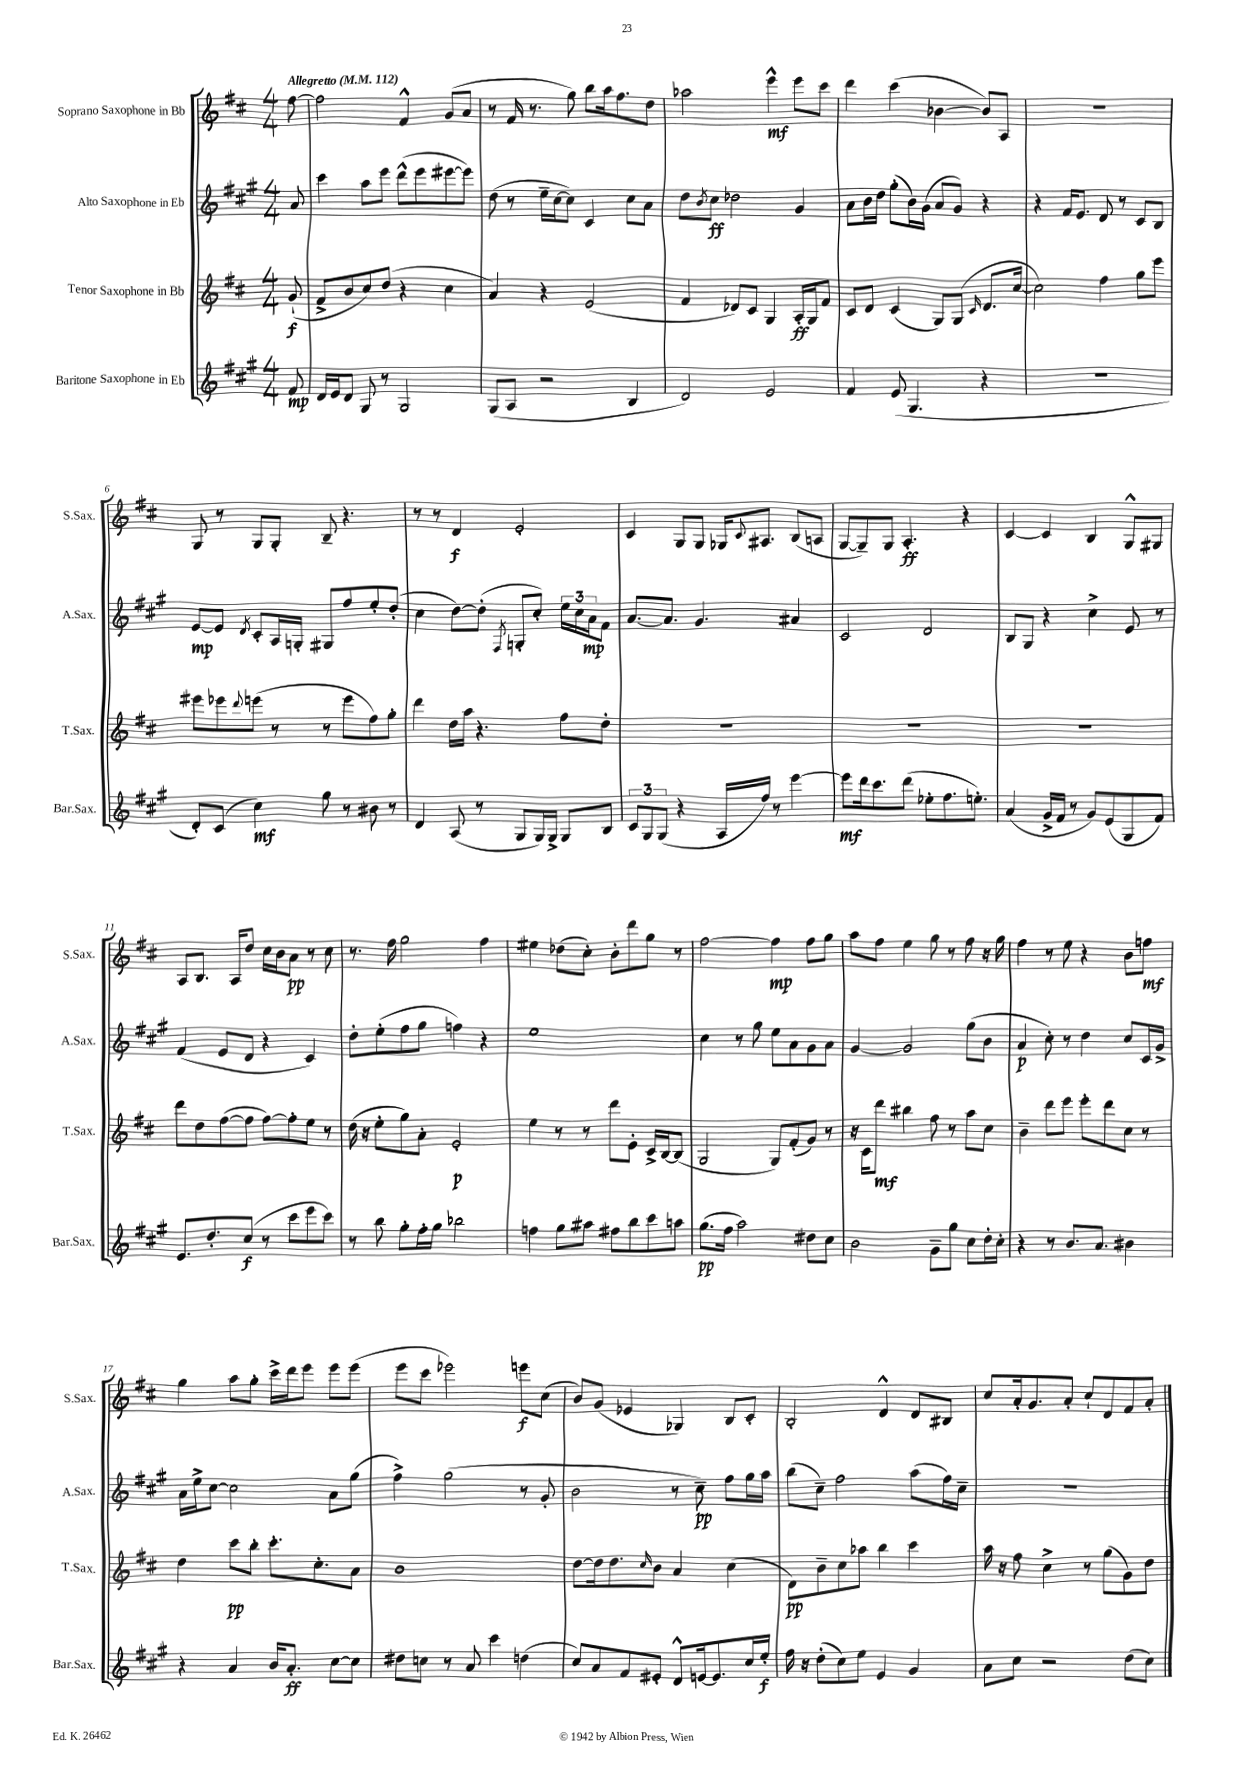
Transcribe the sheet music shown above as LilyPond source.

<<
\new StaffGroup <<
\new Staff = "s0" \with { instrumentName = "Soprano Saxophone in Bb" shortInstrumentName = "S.Sax." } {
    \clef treble \key d \major \numericTimeSignature \time 4/4 \partial 8 \tempo "Allegretto" 4 = 112
    fis''8~ |
    fis''2 fis'4-^ g'8( a'8 |
    r8 fis'16 r8. g''8) b''8 a''16 fis''8. d''8 |
    aes''2 e'''4-^\mf e'''8 cis'''8 |
    d'''4 cis'''4( bes'4~ bes'8) a8 |
    R1 |
    g8 r8 g8 g8-. b8-- r4. |
    r8 r8 d'4\f e'2-. |
    cis'4 g8 g8 ges16 \appoggiatura { cis'8 } ais8. b8( a8 |
    g8~ g8--) g8 a4.-.\ff r4 |
    cis'4~ cis'4 b4 g8-^ gis8 |
    a8 b8. a16 d''8 cis''16 b'16 a'8\pp r8 cis''8 |
    r8. fis''16 g''2 fis''4 |
    eis''4 des''8( cis''8-.) b'8-. d'''8 g''8 r8 |
    fis''2~ fis''4\mp fis''8 g''8 |
    a''8 fis''8 e''4 g''8 r8 fis''8 r16 g''16 |
    fis''4 r8 e''8 r4 b'8 f''8\mf |
    g''4 a''8 g''8-. cis'''16-> d'''16 e'''8 e'''8 e'''8( |
    e'''8 cis'''8 ees'''2) e'''8\f cis''8( |
    b'8) g'8( ees'4 ges4) b8 cis'8-. |
    b2-. d'4-^ d'8 bis8 |
    cis''8 a'16-. g'8. a'8-. cis''8-! d'8 fis'8 a'8-. \bar "|." |
}
\new Staff = "s1" \with { instrumentName = "Alto Saxophone in Eb" shortInstrumentName = "A.Sax." } {
    \clef treble \key a \major \numericTimeSignature \time 4/4 \partial 8
    a'8 |
    cis'''4 a''8 e'''8 d'''8-^( e'''8 eis'''8~ eis'''8) |
    d''8( r8 e''16-- cis''16~ cis''8) cis'4 cis''8 a'8 |
    d''8 \acciaccatura { b'8 } cis''8\ff des''2 gis'4 |
    a'8 b'16 d''16 gis''8-.( b'16) gis'16( a'8 gis'8) r4 |
    r4 fis'16 e'8. d'8 r8 cis'8 b8 |
    e'8~\mp e'8 \acciaccatura { d'8 } cis'8-. a16 g16-. gis8 fis''8 e''8-. d''8-.( |
    cis''4 d''8~) d''8-.( \acciaccatura { fis8 } g8-. cis''8-.) \tuplet 3/2 { e''16 cis''16 a'16\mp } fis'8 |
    a'8.~ a'8. gis'4. ais'4 |
    cis'2 d'2 |
    b8 gis8 r4 cis''4-> e'8 r8 |
    fis'4( e'8 d'8 r4 cis'4) |
    d''8-. e''8-.( fis''8 gis''8 f''4) r4 |
    e''1 |
    cis''4 r8 gis''8 e''8 a'8 gis'8 a'8 |
    gis'4~ gis'2 gis''8( b'8 |
    a'4\p cis''8-.) r8 d''4 cis''8 cis'16 gis'16-> |
    a'16 e''16-> cis''8~ cis''2 a'8 gis''8( |
    fis''4->) gis''2( r8 gis'8-. |
    b'2 r8 cis''8--\pp) fis''8 gis''16 a''16 |
    b''8( cis''8--) fis''2 a''8( fis''16) cis''16-- |
    R1 \bar "|." |
}
\new Staff = "s2" \with { instrumentName = "Tenor Saxophone in Bb" shortInstrumentName = "T.Sax." } {
    \clef treble \key d \major \numericTimeSignature \time 4/4 \partial 8
    g'8-!\f( |
    fis'8-> b'8 cis''8) d''8( r4 cis''4 |
    a'4) r4 e'2( |
    fis'4 des'8) cis'8 g4 a16-.\ff g16 fis'8 |
    cis'8 d'8 cis'4( g8) g8( \grace { cis'16 } d'8. cis''16~ |
    cis''2) fis''4 g''8 e'''8 |
    eis'''8 ees'''8 \appoggiatura { d'''8 } e'''8( r8 r8 e'''8 fis''8) g''8-. |
    d'''4 d''16 a''16 r4. fis''8 d''8-. |
    R1 |
    R1 |
    R1 |
    d'''8 d''8 fis''8~( fis''8 fis''8~) fis''8-. e''8 r8 |
    d''16( r16 e''8-. g''8) a'8-. e'2-.\p |
    e''4 r8 r8 d'''8 e'8-. cis'16-> b16~ b8( |
    g2 g8) fis'8-.( g'8) r8 |
    r16 cis'16 d'''8\mf bis''4 fis''8 r8 a''8 cis''8 |
    b'4-- d'''8 e'''8 e'''8-. d'''8 cis''8 r8 |
    d''4 cis'''8\pp b''8-. cis'''8.-. cis''8.-. a'8 |
    b'1 |
    d''8~ d''16 d''8. \grace { cis''16 } b'8 a'4 cis''4( |
    d'8\pp) b'8-- cis''8 aes''8 b''4 cis'''4 |
    a''16 r16 fis''8 cis''4-> r8 g''8( g'8) d''8 \bar "|." |
}
\new Staff = "s3" \with { instrumentName = "Baritone Saxophone in Eb" shortInstrumentName = "Bar.Sax." } {
    \clef treble \key a \major \numericTimeSignature \time 4/4 \partial 8
    fis'8\mp |
    d'16 e'16 d'8 gis8 r8 gis2 |
    gis8( a8 r2 b4 |
    d'2) e'2 |
    fis'4 e'8( gis4. r4 |
    R1 |
    d'8-.) cis'8( cis''4\mf) gis''8 r8 bis'8 r8 |
    d'4 a8( r8 gis8 gis16) gis16-> gis8 b8 |
    \tuplet 3/2 { cis'8 gis8 gis8( } r4 a16 fis''16) r8 e'''4~ |
    e'''8\mf d'''16 cis'''8. d'''8( ees''8-. fis''8. e''8.-.) |
    a'4( gis'16-> fis'16 r8 gis'8) e'8( gis8 fis'8) |
    e'8. d''8.-. cis''8\f( r8 cis'''8 e'''8 cis'''8) |
    r8 b''8 gis''8-. fis''16-. gis''16 bes''2 |
    f''4 gis''8 ais''8 fis''8 b''8 cis'''8 a''8 |
    gis''8.\pp( fis''16 a''2) dis''8 cis''8 |
    b'2 gis'8-- gis''8 cis''8 d''16-. cis''16-. |
    r4 r8 b'8. a'8. bis'4 |
    r4 a'4 b'16 a'8.-.\ff cis''8~ cis''8 |
    dis''8 c''8 r8 a'8 cis'''4 d''4( |
    cis''8) a'8 fis'8 eis'8-. d'8-^ e'16~ e'8. cis''16 e''16-.\f |
    fis''16 r16 d''8-.( cis''8) e''8 e'4 gis'4 |
    a'8 cis''8 r2 d''8( cis''8) \bar "|." |
}
>>
>>
